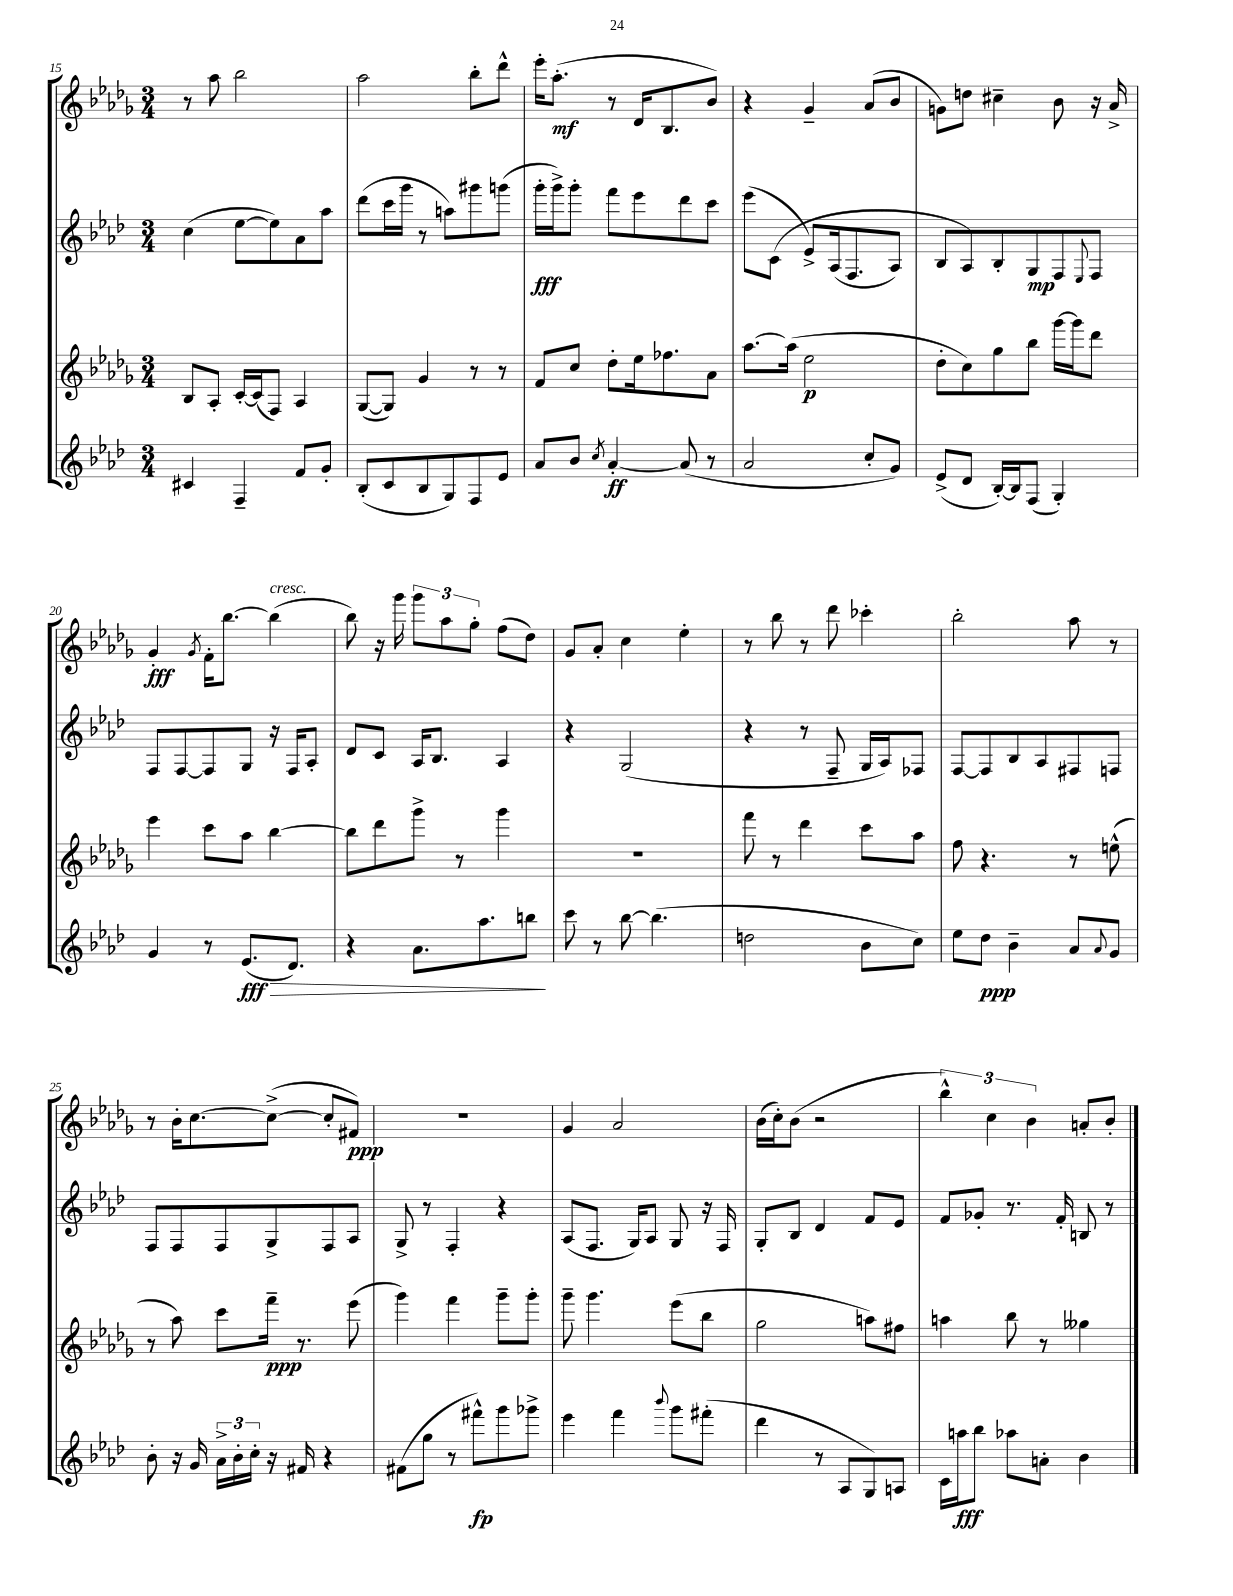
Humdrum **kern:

**kern	**kern	**kern	**kern
*staff4	*staff3	*staff2	*staff1
*clefG2	*clefG2	*clefG2	*clefG2
*k[b-e-a-d-]	*k[b-e-a-d-g-]	*k[b-e-a-d-]	*k[b-e-a-d-g-]
*M3/4	*M3/4	*M3/4	*M3/4
4c#	8B-	(4cc	8r
.	8A-'	.	8aa-
4F~	[16c'	[8ee-	2bb-
.	(16c]	.	.
.	8F)	8ee-])	.
8f	4A-	8a-	.
8g'	.	8aa-	.
=	=	=	=
(8B-'	([8G-	(8ddd-	2aa-
8c	8G-])	16ccc	.
.	.	16ggg	.
8B-	4g-	8r	.
8G)	.	8aa)	.
8F	8r	8ggg#	8bb-'
8e-	8r	(8ggg	8ddd-^^
=	=	=	=
8a-	8f	16ggg'	16eee-'
.	.	16ggg^)	(8.aa-'
8b-	8cc	8ggg'	.
8qcc	.	.	.
[4a-'	8dd-'	8fff	8r
.	16ee-	8eee-	16d-
.	8.ff-	.	8.B-
(8a-]	.	8ddd-	.
8r	8a-	8ccc	8b-)
=	=	=	=
2a-	[8.aa-	(8eee-	4r
.	.	&(8c	.
.	(16aa-]	.	.
.	2ee-	8e-^)	4g-~
.	.	(16A-	.
.	.	8.F	.
8cc'	.	.	(8a-
8g)	.	8A-)	8b-
=	=	=	=
(8e-^	8dd-'	8B-	8g)
8d-	8cc)	8A-&)	8dd
[16B-')	8gg-	8B-'	4cc#~
16B-]	.	.	.
(8F	8bb-	8G	.
4G')	[16ggg-	8F	8b-
.	16ggg-]	.	.
.	.	8qqE-	.
.	8ddd-	8F	16r
.	.	.	16a-^
=	=	=	=
4g	4eee-	8F	4g-'
.	.	[8F	.
.	.	.	8qg-
8r	8ccc	8F]	16f'
.	.	.	[8.bb-
(8.e-	8aa-	8G	.
.	[4bb-	16r	(4bb-]
8.d-)	.	16F	.
.	.	8A-'	.
=	=	=	=
4r	8bb-]	8d-	8bb-)
.	8ddd-	8c	16r
.	.	.	16ggg-
8.a-	8ggg-^	16A-	12ggg-
.	.	8.B-	.
.	.	.	12aa-
.	8r	.	.
.	.	.	12gg-'
8.aa-	.	.	.
.	4ggg-	4A-	(8ff
8bb	.	.	8dd-)
=	=	=	=
8ccc	2.r	4r	8g-
8r	.	.	8a-'
[8bb-	.	(2G	4cc
(4.bb-]	.	.	.
.	.	.	4ee-'
=	=	=	=
2dd	8fff	4r	8r
.	8r	.	8bb-
.	4ddd-	8r	8r
.	.	8F~	8ddd-
8b-	8ccc	16G	4ccc-'
.	.	16A-)	.
8cc)	8aa-	8F-	.
=	=	=	=
8ee-	8ff	[8F	2bb-'
8dd-	4.r	8F]	.
4b-~	.	8B-	.
.	.	8A-	.
8a-	8r	8F#	8aa-
8qqa-	.	.	.
8g	(8ee^^	8F	8r
=	=	=	=
8b-'	8r	8F	8r
16r	8aa-)	8F	16b-'
16g	.	.	[8.cc
24a-^	8ccc	8F	.
24b-'	.	.	.
24cc'	.	.	.
16r	16fff~	8G^	(8cc^_
16f#	8.r	.	.
4r	.	8F	8cc']
.	(8eee-	8A-	8f#)
=	=	=	=
(8f#	4ggg-)	8G^	2.r
8gg	.	8r	.
8r	4fff	4F'	.
8fff#^^)	.	.	.
8ggg	8ggg-~	4r	.
8ggg-^	8ggg-'	.	.
=	=	=	=
4eee-	8ggg-~	(8A-	4g-
.	4.ggg-	8.F	.
4fff	.	.	2a-
.	.	16G)	.
.	.	8A-	.
8qqbbb-	.	.	.
8ggg	(8eee-	8G	.
(8fff#'	8bb-	16r	.
.	.	16F	.
=	=	=	=
4ddd-	2gg-	8G'	(16b-
.	.	.	16cc')
.	.	8B-	(8b-
8r	.	4d-	2r
8A-	.	.	.
8G)	8aa)	8f	.
8A	8ff#	8e-	.
=	=	=	=
16c	4aa	8f	6bb-^^)
16aa	.	.	.
8bb-	.	8g-'	.
.	.	.	6cc
8aa-	8bb-	8.r	.
.	.	.	6b-
8a'	8r	.	.
.	.	16f'	.
4b-	4gg--	8B	8a'
.	.	8r	8b-'
==	==	==	==
*-	*-	*-	*-
